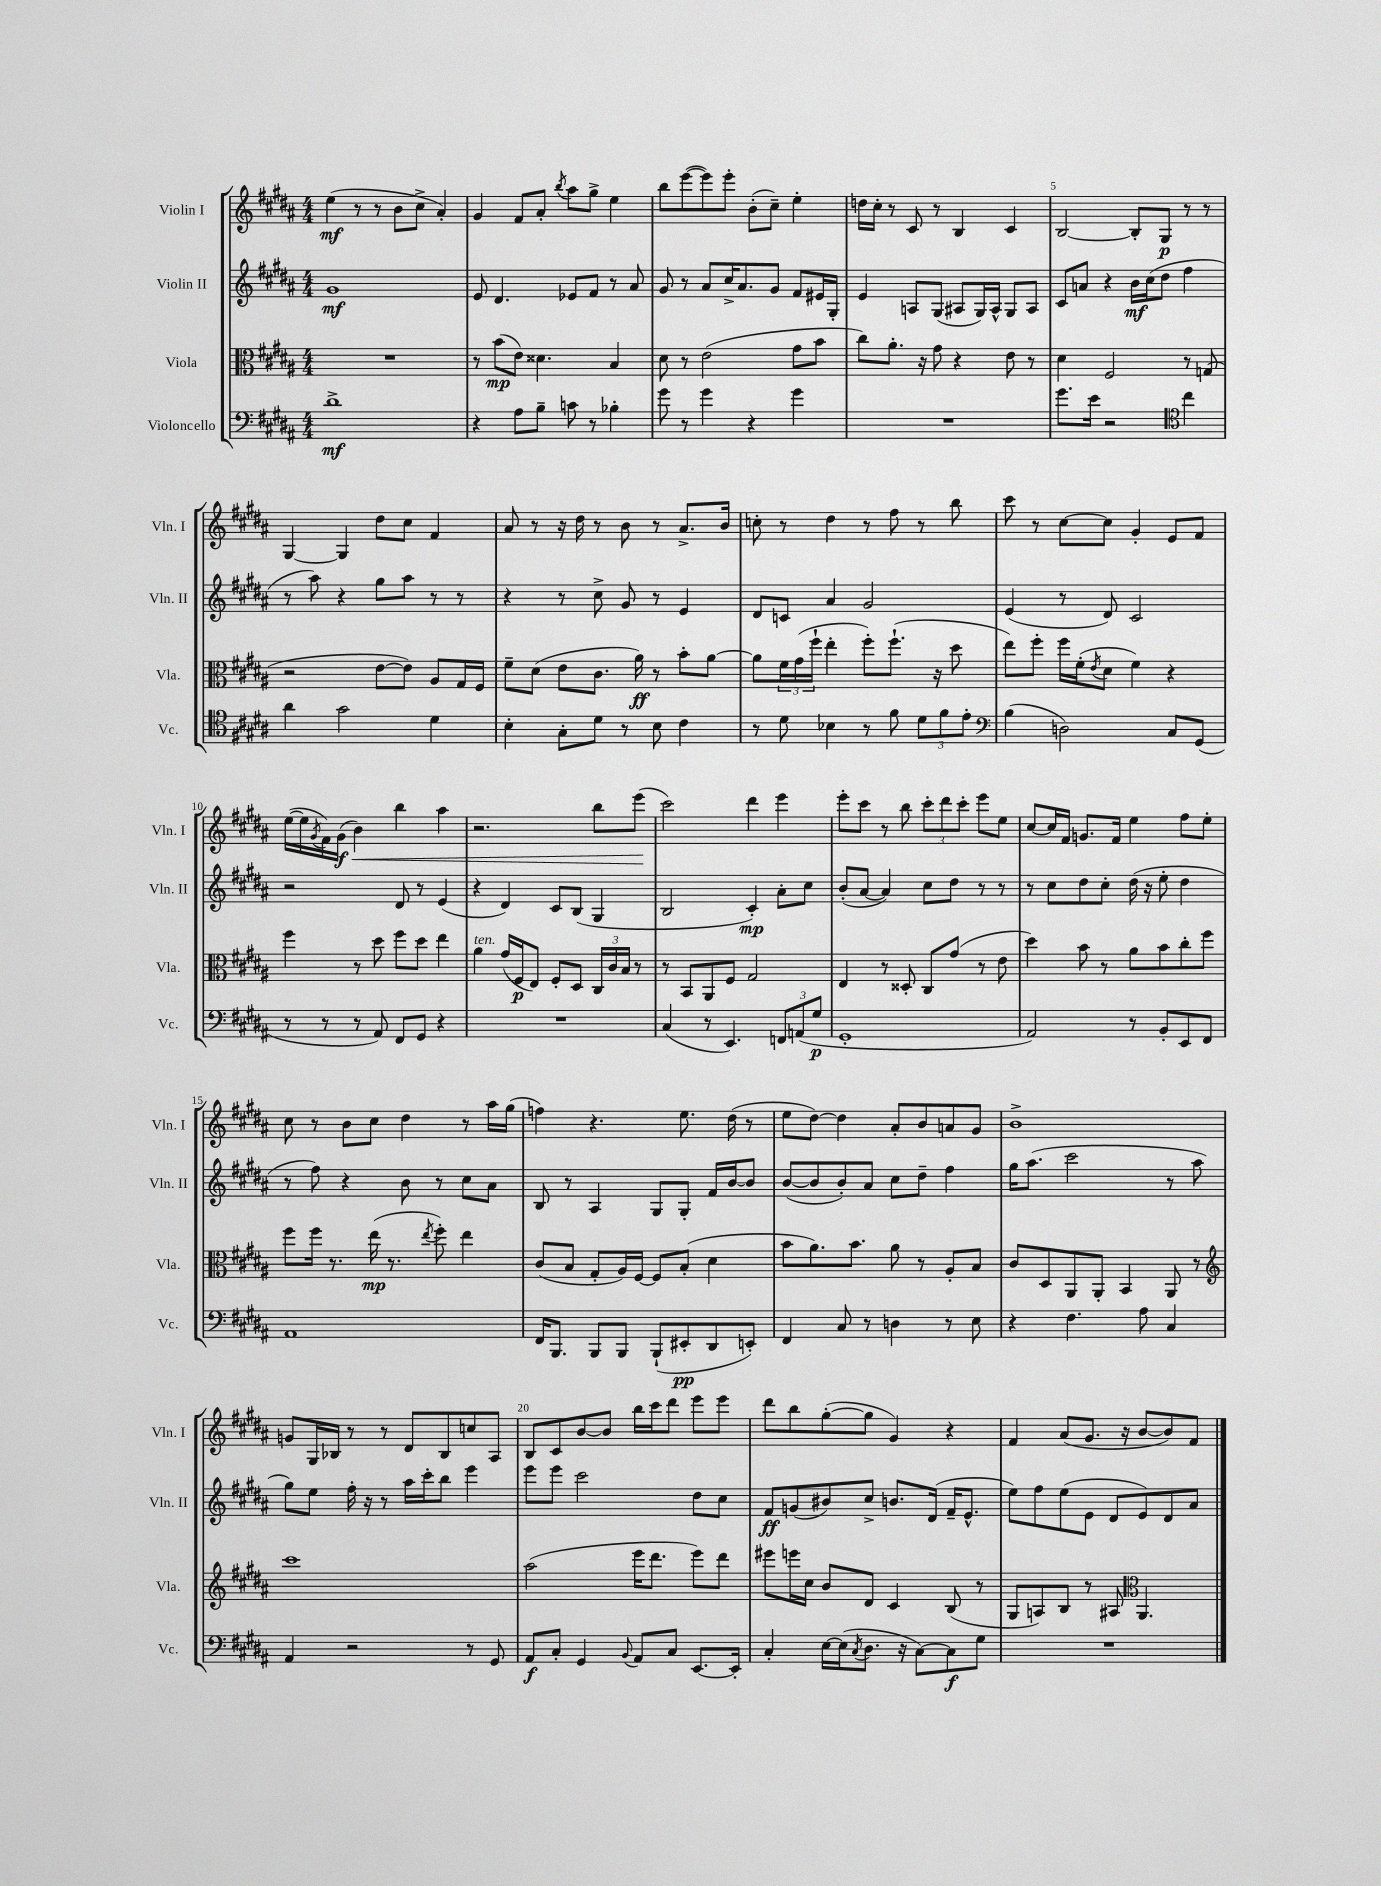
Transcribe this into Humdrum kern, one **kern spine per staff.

**kern	**dynam	**kern	**dynam	**kern	**dynam	**kern	**dynam
*part4	*part4	*part3	*part3	*part2	*part2	*part1	*part1
*staff4	*staff4	*staff3	*staff3	*staff2	*staff2	*staff1	*staff1
*I"Violoncello	*	*I"Viola	*	*I"Violin II	*	*I"Violin I	*
*I'Vc.	*	*I'Vla.	*	*I'Vln. II	*	*I'Vln. I	*
*clefF4	*	*clefC3	*	*clefG2	*	*clefG2	*
*k[f#c#g#d#a#]	*	*k[f#c#g#d#a#]	*	*k[f#c#g#d#a#]	*	*k[f#c#g#d#a#]	*
*M4/4	*	*M4/4	*	*M4/4	*	*M4/4	*
=1	=1	=1	=1	=1	=1	=1	=1
1d#^	mf	1r	.	1g#	mf	(4ee\	mf
.	.	.	.	.	.	8r	.
.	.	.	.	.	.	8r	.
.	.	.	.	.	.	8b\L	.
.	.	.	.	.	.	8cc#^\J	.
.	.	.	.	.	.	4a#'/)	.
=2	=2	=2	=2	=2	=2	=2	=2
4r	.	8r	.	8e/	.	4g#/	.
.	.	(8b\L	mp	4.d#/	.	.	.
8A#\L	.	8e\J)	.	.	.	8f#/L	.
8B~\J	.	4.d##X\	.	.	.	8a#'/J	.
.	.	.	.	.	.	8qbb/	.
8cn\	.	.	.	8e-X/L	.	8aa#\L	.
8r	.	.	.	8f#/J	.	8gg#^\J	.
4B-X'\	.	4B/	.	8r	.	4ee\	.
.	.	.	.	8a#/	.	.	.
=3	=3	=3	=3	=3	=3	=3	=3
8g#\	.	8d#\	.	8g#/	.	8bb\L	.
8r	.	8r	.	8r	.	([8eee\	.
4g#\	.	(2e\	.	8a#/L	.	8eee\])	.
.	.	.	.	16cc#^/K	.	8eee'\J	.
.	.	.	.	8.a#/	.	.	.
4r	.	.	.	.	.	(8b'\L	.
.	.	.	.	8g#/J	.	8cc#~\J)	.
4g#\	.	8g#\L	.	8f#/L	.	4ee'\	.
.	.	8b\J	.	16e#X/L	.	.	.
.	.	.	.	16G#'/JJ	.	.	.
=4	=4	=4	=4	=4	=4	=4	=4
1r	.	8cc#\L)	.	4e/	.	16ddn\LL	.
.	.	.	.	.	.	16cc#'\JJ	.
.	.	8.a#'\J	.	.	.	8r	.
.	.	.	.	8An/L	.	8c#/	.
.	.	16r	.	.	.	.	.
.	.	8g#\	.	(8G#/J	.	8r	.
.	.	4r	.	8A#X/L	.	4B/	.
.	.	.	.	16G#/L)	.	.	.
.	.	.	.	16A#^^/JJ	.	.	.
.	.	8e\	.	8G#/L	.	4c#/	.
.	.	8r	.	8A#/J	.	.	.
=5	=5	=5	=5	=5	=5	=5	=5
8.g#\L	.	4d#\	.	8c#/L	.	[2B/	.
.	.	.	.	8an/J	.	.	.
16e\Jk	.	.	.	.	.	.	.
2r	.	2F#/	.	4r	.	.	.
.	.	.	.	16b\LL	mf	8B'/L]	.
.	.	.	.	(16cc#\J	.	.	.
.	.	.	.	8dd#\J	.	8G#/J	p
*clefC4	*	*	*	*	*	*	*
4cc#\	.	8r	.	4ff#\	.	8r	.
.	.	(8Gn/	.	.	.	8r	.
!!LO:LB:g=z
=6	=6	=6	=6	=6	=6	=6	=6
4a#\	.	2r	.	8r	.	[4G#/	.
.	.	.	.	8aa#\)	.	.	.
2g#\	.	.	.	4r	.	4G#/]	.
.	.	[8e\L	.	8gg#\L	.	8dd#\L	.
.	.	8e\J])	.	8aa#\J	.	8cc#\J	.
4d#\	.	8A#/L	.	8r	.	4f#/	.
.	.	16G#/L	.	8r	.	.	.
.	.	16F#/JJ	.	.	.	.	.
=7	=7	=7	=7	=7	=7	=7	=7
4B'\	.	8f#~\L	.	4r	.	8a#/	.
.	.	(8d#\J	.	.	.	8r	.
8G#'\L	.	8e\L	.	8r	.	16r	.
.	.	.	.	.	.	16dd#\	.
8d#\J	.	8.c#\J	.	8cc#^\	.	8r	.
8r	.	.	.	8g#/	.	8b\	.
.	.	16a#\)	ff	.	.	.	.
8B\	.	8r	.	8r	.	8r	.
4c#\	.	8b'\L	.	4e/	.	8.a#^/L	.
.	.	[8a#\J	.	.	.	.	.
.	.	.	.	.	.	16b/Jk	.
=8	=8	=8	=8	=8	=8	=8	=8
8r	.	8a#\L]	.	8d#/L	.	8ccn'\	.
8d#\	.	24f#\L	.	8cn/J	.	8r	.
.	.	(24g#\	.	.	.	.	.
.	.	24ff#`\JJ	.	.	.	.	.
4B-X\	.	4ee'\	.	4a#/	.	4dd#\	.
8r	.	8ff#'\L)	.	2g#/	.	8r	.
8f#\	.	(8.ff#`\J	.	.	.	8ff#\	.
12d#\L	.	.	.	.	.	8r	.
.	.	16r	.	.	.	.	.
12f#\	.	.	.	.	.	.	.
.	.	8dd#\	.	.	.	8bb\	.
12e'\J	.	.	.	.	.	.	.
=9	=9	=9	=9	=9	=9	=9	=9
*clefF4	*	*	*	*	*	*	*
(4B\	.	8ee\L)	.	(4e/	.	8ccc#\	.
.	.	8ff#'\J	.	.	.	8r	.
2Dn\)	.	16ff#\LL	.	8r	.	[8cc#\L	.
.	.	(16f#'\J	.	.	.	.	.
.	.	8qe/	.	.	.	.	.
.	.	8d#\J	.	8d#/)	.	8cc#\J]	.
.	.	4f#\)	.	2c#/	.	4g#'/	.
8C#/L	.	4r	.	.	.	8e/L	.
(8GG#/J	.	.	.	.	.	8f#/J	.
!!LO:LB:g=z
=10	=10	=10	=10	=10	=10	=10	=10
8r	.	4ff#\	.	2r	.	([16ee\LL	.
.	.	.	.	.	.	16ee\]	.
.	.	.	.	.	.	8qg#/	.
8r	.	.	.	.	.	16f#\)	.
!	!	!	!	!	!	!	!LO:HP:b
.	.	.	.	.	.	(16g#\JJ	< f
8r	.	8r	.	.	.	4b\)	.
8AA#/)	.	8dd#\	.	.	.	.	.
8FF#/L	.	8ff#\L	.	8d#/	.	4bb\	.
8GG#/J	.	8dd#\J	.	8r	.	.	.
4r	.	4ee\	.	(4e/	.	4aa#\	.
=11	=11	=11	=11	=11	=11	=11	=11
!	!	!LO:TX:a:i:t=ten.	!	!	!	!	!
1r	.	4a#\	.	4r	.	2.r	.
.	.	(16g#/LL	.	4d#/)	.	.	.
.	.	16F#/J	p	.	.	.	.
.	.	8E/J)	.	.	.	.	.
.	.	8F#'/L	.	8c#/L	.	.	.
.	.	8D#/J	.	(8B/J	.	.	.
.	.	24C#/LL	.	4G#/	.	8bb\L	.
.	.	24c#/	.	.	.	.	.
.	.	24B/JJ	.	.	.	.	.
.	.	8r	.	.	.	(8eee\J	.
.	.	.	.	.	.	.	[
=12	=12	=12	=12	=12	=12	=12	=12
(4C#/	.	8r	.	2B/	.	2ccc#\)	.
.	.	8BB/L	.	.	.	.	.
8r	.	8AA#/	.	.	.	.	.
4.EE/)	.	8F#/J	.	.	.	.	.
.	.	2G#/	.	4c#'/)	mp	4ddd#\	.
12FFn/L	.	.	.	8a#'\L	.	4eee\	.
(12AAn/	.	.	.	.	.	.	.
.	.	.	.	8cc#\J	.	.	.
12G#/J	p	.	.	.	.	.	.
=13	=13	=13	=13	=13	=13	=13	=13
1GG#'	.	4E/	.	(8b'/L	.	8eee'\L	.
.	.	.	.	[8a#/J	.	8ccc#\J	.
.	.	8r	.	4a#/])	.	8r	.
.	.	8D##X'/	.	.	.	8bb\	.
.	.	8C#/L	.	8cc#\L	.	12ccc#'\L	.
.	.	.	.	.	.	12ddd#\	.
.	.	(8g#/J	.	8dd#\J	.	.	.
.	.	.	.	.	.	12ccc#'\J	.
.	.	8r	.	8r	.	8eee\L	.
.	.	8e\	.	8r	.	8ee\J	.
=14	=14	=14	=14	=14	=14	=14	=14
2AA#/)	.	4dd#\)	.	8r	.	[8cc#/L	.
.	.	.	.	8cc#\L	.	16cc#/L]	.
.	.	.	.	.	.	16f#/JJ	.
.	.	8b\	.	8dd#\	.	8.gn/L	.
.	.	8r	.	8cc#'\J	.	.	.
.	.	.	.	.	.	16f#/Jk	.
8r	.	8a#\L	.	(16dd#\	.	4ee\	.
.	.	.	.	16r	.	.	.
8BB'/L	.	8b\	.	8ee'\	.	.	.
8EE/	.	8cc#'\	.	4dd#\	.	8ff#\L	.
8FF#/J	.	8ff#\J	.	.	.	8ee'\J	.
!!LO:LB:g=z
=15	=15	=15	=15	=15	=15	=15	=15
1AA#	.	8ff#\L	.	8r	.	8cc#\	.
.	.	16ff#\Jk	.	8ff#\)	.	8r	.
.	.	8.r	.	.	.	.	.
.	.	.	.	4r	.	8b\L	.
.	.	(16ee\	mp	.	.	8cc#\J	.
.	.	8.r	.	.	.	.	.
.	.	.	.	8b\	.	4dd#\	.
.	.	8qee/	.	.	.	.	.
.	.	8ff#'\)	.	8r	.	.	.
.	.	4ee\	.	8cc#\L	.	8r	.
.	.	.	.	8a#\J	.	16aa#\LL	.
.	.	.	.	.	.	(16gg#\JJ	.
=16	=16	=16	=16	=16	=16	=16	=16
16FF#/KL	.	(8c#/L	.	8B/	.	4ffn\)	.
8.BBB/J	.	.	.	.	.	.	.
.	.	8B/J	.	8r	.	.	.
8BBB/L	.	8G#'/L	.	4A#/	.	4.r	.
8BBB/J	.	16A#/L)	.	.	.	.	.
.	.	[16F#/JJ	.	.	.	.	.
(8BBB`/L	.	8F#/L]	.	8G#/L	.	.	.
8EE#X'/	pp	(8B'/J	.	8G#'/J	.	8.ee\	.
8DD#/	.	4d#\	.	16f#/LL	.	.	.
.	.	.	.	[16b/J	.	(16dd#\	.
8EEn'/J)	.	.	.	8b/J]	.	8r	.
=17	=17	=17	=17	=17	=17	=17	=17
4FF#/	.	8b\L	.	([8b/L	.	8ee\L	.
.	.	8.a#\)	.	8b/]	.	[8dd#\J)	.
8C#/	.	.	.	8b'/)	.	4dd#\]	.
.	.	8.b\J	.	.	.	.	.
8r	.	.	.	8a#/J	.	.	.
4Dn\	.	8a#\	.	8cc#\L	.	8a#'/L	.
.	.	8r	.	8dd#~\J	.	8b/	.
8r	.	8A#'/L	.	4ff#\	.	8an/	.
8E\	.	8B/J	.	.	.	8g#/J	.
=18	=18	=18	=18	=18	=18	=18	=18
4r	.	8c#/L	.	16gg#\KL	.	1b^	.
.	.	.	.	(8.aa#\J	.	.	.
.	.	8D#/	.	.	.	.	.
4.F#\	.	8AA#/	.	2ccc#\	.	.	.
.	.	8AA#'/J	.	.	.	.	.
.	.	4BB/	.	.	.	.	.
8A#\	.	.	.	.	.	.	.
4C#/	.	8AA#/	.	8r	.	.	.
.	.	8r	.	8aa#\	.	.	.
!!LO:LB:g=z
=19	=19	=19	=19	=19	=19	=19	=19
*	*	*clefG2	*	*	*	*	*
4AA#/	.	1ccc#	.	8gg#\L)	.	8gn/L	.
.	.	.	.	8ee\J	.	16G#/L	.
.	.	.	.	.	.	16B-X/JJ	.
2r	.	.	.	16ff#'\	.	8r	.
.	.	.	.	16r	.	.	.
.	.	.	.	8r	.	8r	.
.	.	.	.	16aa#\LL	.	8d#/L	.
.	.	.	.	16ccc#'\J	.	.	.
.	.	.	.	8bb\J	.	8B-/	.
8r	.	.	.	4eee\	.	8ccn/	.
8GG#/	.	.	.	.	.	8A#/J	.
=20	=20	=20	=20	=20	=20	=20	=20
8AA#/L	f	(2aa#\	.	8eee\L	.	8B/L	.
8C#'/J	.	.	.	8eee\J	.	8c#/	.
4GG#/	.	.	.	2ccc#\	.	[8b/	.
.	.	.	.	.	.	8b/J]	.
8qqBB/	.	.	.	.	.	.	.
8AA#/L	.	16eee\KL	.	.	.	16bb\LL	.
.	.	8.ddd#\J	.	.	.	16ccc#\J	.
8C#/J	.	.	.	.	.	8ddd#\J	.
[8.EE/L	.	8eee\L)	.	8dd#\L	.	8eee\L	.
.	.	8ddd#\J	.	8cc#\J	.	8eee\J	.
16EE'/Jk]	.	.	.	.	.	.	.
=21	=21	=21	=21	=21	=21	=21	=21
4C#'/	.	8eee#X\L	.	8f#/L	ff	8ddd#\L	.
.	.	16eeen\L	.	(8gn/	.	8bb\	.
.	.	16cc#\JJ	.	.	.	.	.
[16E\LL	.	8b/L	.	8b#X/)	.	([8gg#'\	.
(16E\J]	.	.	.	.	.	.	.
8qC#/	.	.	.	.	.	.	.
8.D#\J	.	8d#/J	.	8cc#^/J	.	8gg#\J]	.
.	.	4c#/	.	8.bn/L	.	4g#/)	.
16r	.	.	.	.	.	.	.
[8C#\L)	.	.	.	.	.	.	.
.	.	.	.	(16d#/Jk	.	.	.
8C#\]	f	(8B/	.	16f#~/KL	.	4r	.
.	.	.	.	8.e^^/J	.	.	.
8G#\J	.	8r	.	.	.	.	.
=22	=22	=22	=22	=22	=22	=22	=22
1r	.	8G#/L	.	8ee\L)	.	4f#/	.
.	.	8An/)	.	8ff#\	.	.	.
.	.	8B/J	.	(8ee\	.	(8a#/L	.
.	.	8r	.	8e\J	.	8.g#/J	.
.	.	8A#X/	.	8d#/L	.	.	.
.	.	.	.	.	.	16r	.
*	*	*clefC3	*	*	*	*	*
.	.	4.AA#/	.	8e/)	.	[8b/L	.
.	.	.	.	8d#/	.	8b/])	.
.	.	.	.	8a#/J	.	8f#/J	.
==	==	==	==	==	==	==	==
*-	*-	*-	*-	*-	*-	*-	*-
